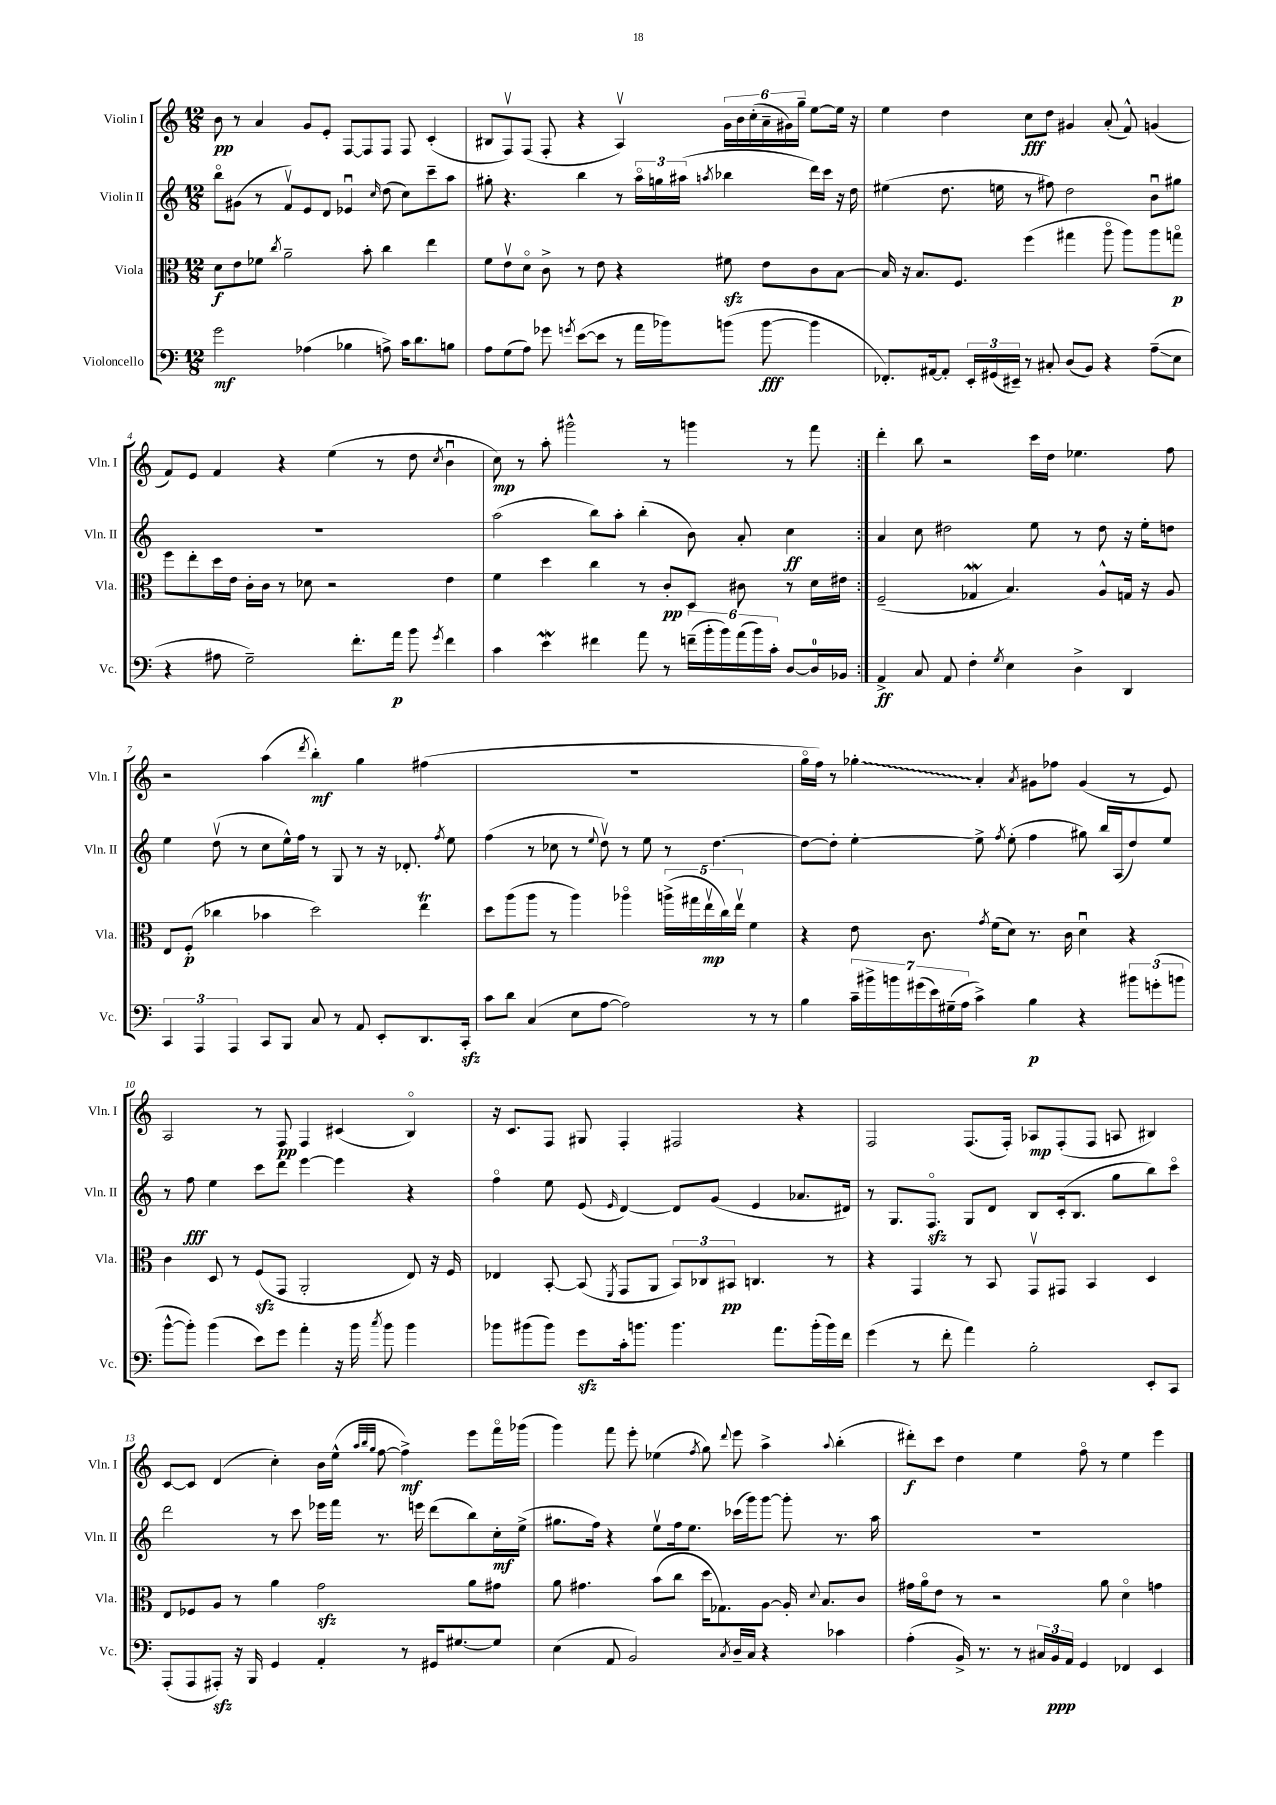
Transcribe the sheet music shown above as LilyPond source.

<<
\new StaffGroup <<
\new Staff = "s0" \with { instrumentName = "Violin I" shortInstrumentName = "Vln. I" } {
    \clef treble \key c \major \numericTimeSignature \time 12/8
    \autoBeamOff \repeat volta 2 { b'8\pp r8 a'4 g'8[ e'8]-. f8[~ f8 f8] f8 c'4-.( |
    bis8[ f8\upbow) f8]( f8-. r4 a4\upbow) \tuplet 6/4 { g'16[ b'16 c''16-.( a'16-- gis'16) g''16]-- } e''8[~ e''16] r16 |
    e''4 d''4 c''8[\fff d''8] gis'4 a'8-.( f'8-^) g'4( |
    f'8[) e'8] f'4 r4 e''4( r8 d''8 \acciaccatura { c''8 } b'4\downbow |
    c''8\mp) r8 a''8-. gis'''2-^ r8 g'''4 r8 f'''8 | }
    d'''4-. b''8 r2 c'''16[ d''16] ees''4. f''8 |
    r2 a''4( \acciaccatura { d'''8 } b''4-.\mf) g''4 fis''4( |
    R1. |
    g''16[\flageolet f''16]) r8 \once \override Glissando.style = #'zigzag ges''4-.\glissando a'4-. \acciaccatura { a'8 } gis'8[ fes''8] gis'4( r8 e'8) |
    a2 r8 f8\pp f4 cis'4( b4\flageolet) |
    r16 c'8.[ f8] gis8 f4-. fis2 r4 |
    f2 f8.[( f16]-.) aes8[\mp f8-.( f8] a8 bis4) |
    c'8[~ c'8] d'4( c''4-.) b'16[ e''16]-^( \grace { a''32[ b''32 g''32] } f''8~ f''4->\mf) e'''8[ f'''16\flageolet ges'''16]( |
    g'''4) f'''8 e'''8-. ees''4( \acciaccatura { f''8 } g''8) \appoggiatura { d'''8 } e'''8 a''4-> \appoggiatura { a''8 } b''4-.( |
    dis'''8[-.\f) c'''8] d''4 e''4 f''8\flageolet r8 e''4 e'''4 \bar "|." |
}
\new Staff = "s1" \with { instrumentName = "Violin II" shortInstrumentName = "Vln. II" } {
    \clef treble \key c \major \numericTimeSignature \time 12/8
    \autoBeamOff \repeat volta 2 { b''8[\flageolet gis'8]( r8 f'8[\upbow) e'8 d'8] ees'4\downbow \grace { c''16 } d''8( c''8[) c'''8-- a''8] |
    gis''8-. r4. b''4 r8 \tuplet 3/2 { a''16[\flageolet g''16 ais''16]( } \acciaccatura { a''8 } bes''4 d'''16[) c'''16] r16 d''16 |
    eis''4( d''8. e''16 r8 fis''8) d''2 b'8[\downbow gis''8] |
    R1. |
    a''2( b''8[) a''8]-. b''4-.( b'8) a'8-. c''4\ff | }
    a'4 c''8 dis''2 e''8 r8 dis''8 r16 e''16[-. d''8] |
    e''4 d''8\upbow( r8 c''8[ e''16-^) f''16] r8 g8 r8 r16 des'8.-. \acciaccatura { f''8 } e''8 |
    f''4( r8 ces''8 r8 \appoggiatura { e''8 } d''8\upbow) r8 e''8 r8 d''4.~ |
    d''8[~ d''8]-. e''4~-. e''8-> \acciaccatura { f''8 } e''8-.( f''4 gis''8) b''16[ a16( d''8) e''8] |
    r8 f''8\fff e''4 c'''8[ d'''8] e'''4~ e'''4 r4 |
    f''4\flageolet e''8 e'8( \grace { e'16 } d'4~) d'8[ g'8]( e'4 aes'8.[ dis'16]) |
    r8 g8.[ f8.]\flageolet\sfz g8[ d'8] b8[ c'16-.( b8.] g''8[ b''8) c'''8]\flageolet |
    d'''2 r8 c'''8 ees'''16[ f'''16] r8. e'''16 d'''8[( b''8) c''16-.\mf e''16]->( |
    gis''8.[ f''16]) r4 e''8[\upbow f''16 e''8.] ces'''16[( g'''16) g'''8]~ g'''8-. r8. a''16 |
    R1. \bar "|." |
}
\new Staff = "s2" \with { instrumentName = "Viola" shortInstrumentName = "Vla." } {
    \clef alto \key c \major \numericTimeSignature \time 12/8
    \autoBeamOff \repeat volta 2 { d'8[\f e'8 fes'8] \acciaccatura { c''8 } a'2-- b'8-. c''4 e''4 |
    f'8[ e'8\upbow d'8]\flageolet c'8-> r8 e'8 r4 fis'8\sfz e'8[ c'8 b8]~ |
    b16 r16 b8.[ f8.] f''4( gis''4 a''8\flageolet a''8[) a''8 g''8]\flageolet\p |
    f''8[ e''8-. d''16 e'16] c'16[-. c'16] r8 des'8 r2 e'4 |
    f'4 d''4 c''4 r8 c'8[-.\pp d8] cis'8 r8 d'16[ eis'16] | }
    f2--( ges4\mordent b4.) a8[-^ g16] r16 a8 |
    e8[ f8]-.\p( ces''4 bes'4 d''2) e''4\trill |
    d''8[ a''8( a''8] r8 a''4) aes''4\flageolet \tuplet 5/4 { a''16[->( gis''16 e''16\upbow\mp c''16) e''16]\upbow } f'4 |
    r4 e'8 c'8. \acciaccatura { g'8 } f'16[( d'8]) r8. c'16 d'4\downbow r4 |
    c'4 d8 r8 f8[\sfz( g,8] a,2-. e8) r16 f16 |
    ees4 b,8~-. b,8( \acciaccatura { f,8 } g,8[ a,8] \tuplet 3/2 { b,8[) ces8 bis,8]\pp } c4. r8 |
    r4 g,4 r8 b,8 g,8[\upbow gis,8] b,4 d4 |
    e8[ fes8 a8] r8 a'4 g'2\sfz a'8[ gis'8] |
    a'8 gis'4. b'8[( c''8] d''16[ ges8.) a8]~ a16-. \appoggiatura { d'8 } b8.[ c'8] |
    gis'16[ a'16\flageolet e'8] r8 r2 a'8 d'4\flageolet g'4 \bar "|." |
}
\new Staff = "s3" \with { instrumentName = "Violoncello" shortInstrumentName = "Vc." } {
    \clef bass \key c \major \numericTimeSignature \time 12/8
    \autoBeamOff \repeat volta 2 { g'2\mf aes4( bes4 a8->) c'16[ d'8. b8] |
    a8[ g8( a8]) ges'8 \acciaccatura { g'8 } e'8[~( e'8] r8 a'16[ bes'16) b'8]( b'8~\fff b'4 |
    fes,8.[-.) ais,16~ ais,8]-. \tuplet 3/2 { e,16[-. gis,16( eis,16]--) } r8 cis8-. d8[( b,8]) r4 a8[--\glissando( e8] |
    r4 ais8 g2--) f'8.[-. a'16]\p b'8 \acciaccatura { g'8 } f'4 |
    c'4 e'4\mordent fis'4 a'8 r8 \tuplet 6/4 { f'16[--( b'16-. b'16) a'16( b'16) c'16]-. } d8[~ d16-0 bes,16] | }
    a,4->\ff c8 a,8 f4-. \acciaccatura { g8 } e4 d4-> d,4 |
    \tuplet 3/2 { c,4 a,,4 a,,4 } c,8[ b,,8] c8 r8 a,8 e,8[-. d,8. c,16]-.\sfz |
    c'8[ d'8] c4( e8[ a8]~ a2) r8 r8 |
    b4 \tuplet 7/4 { c'16[-- bis'16-> b'16 gis'16( e'16) gis16--( a16] } c'4->) b4\p r4 \tuplet 3/2 { bis'8[ g'8-.( b'8] } |
    b'8[~-^ b'8]-.) b'4( e'8[) g'8] a'4-. r16 b'16 \acciaccatura { c''8 } b'8 b'4 |
    bes'8[ bis'8( bis'8]) g'8[\sfz c'16-. b'8.] b'4. a'8.[ b'16-.( b'16) f'16] |
    g'4( r8 f'8-. a'4) b2-. e,8[-. c,8] |
    a,,8[-.( a,,8 ais,,8]-.\sfz) r16 b,,16 g,4 a,4-. r8 gis,16[ gis8.~ gis8] |
    e4( a,8 b,2) \acciaccatura { c8 } d16[-- c16] r4 ces'4 |
    a4-.( b,16->) r8. r8 \tuplet 3/2 { cis16[ b,16\ppp a,16] } g,4 fes,4 e,4 \bar "|." |
}
>>
>>
